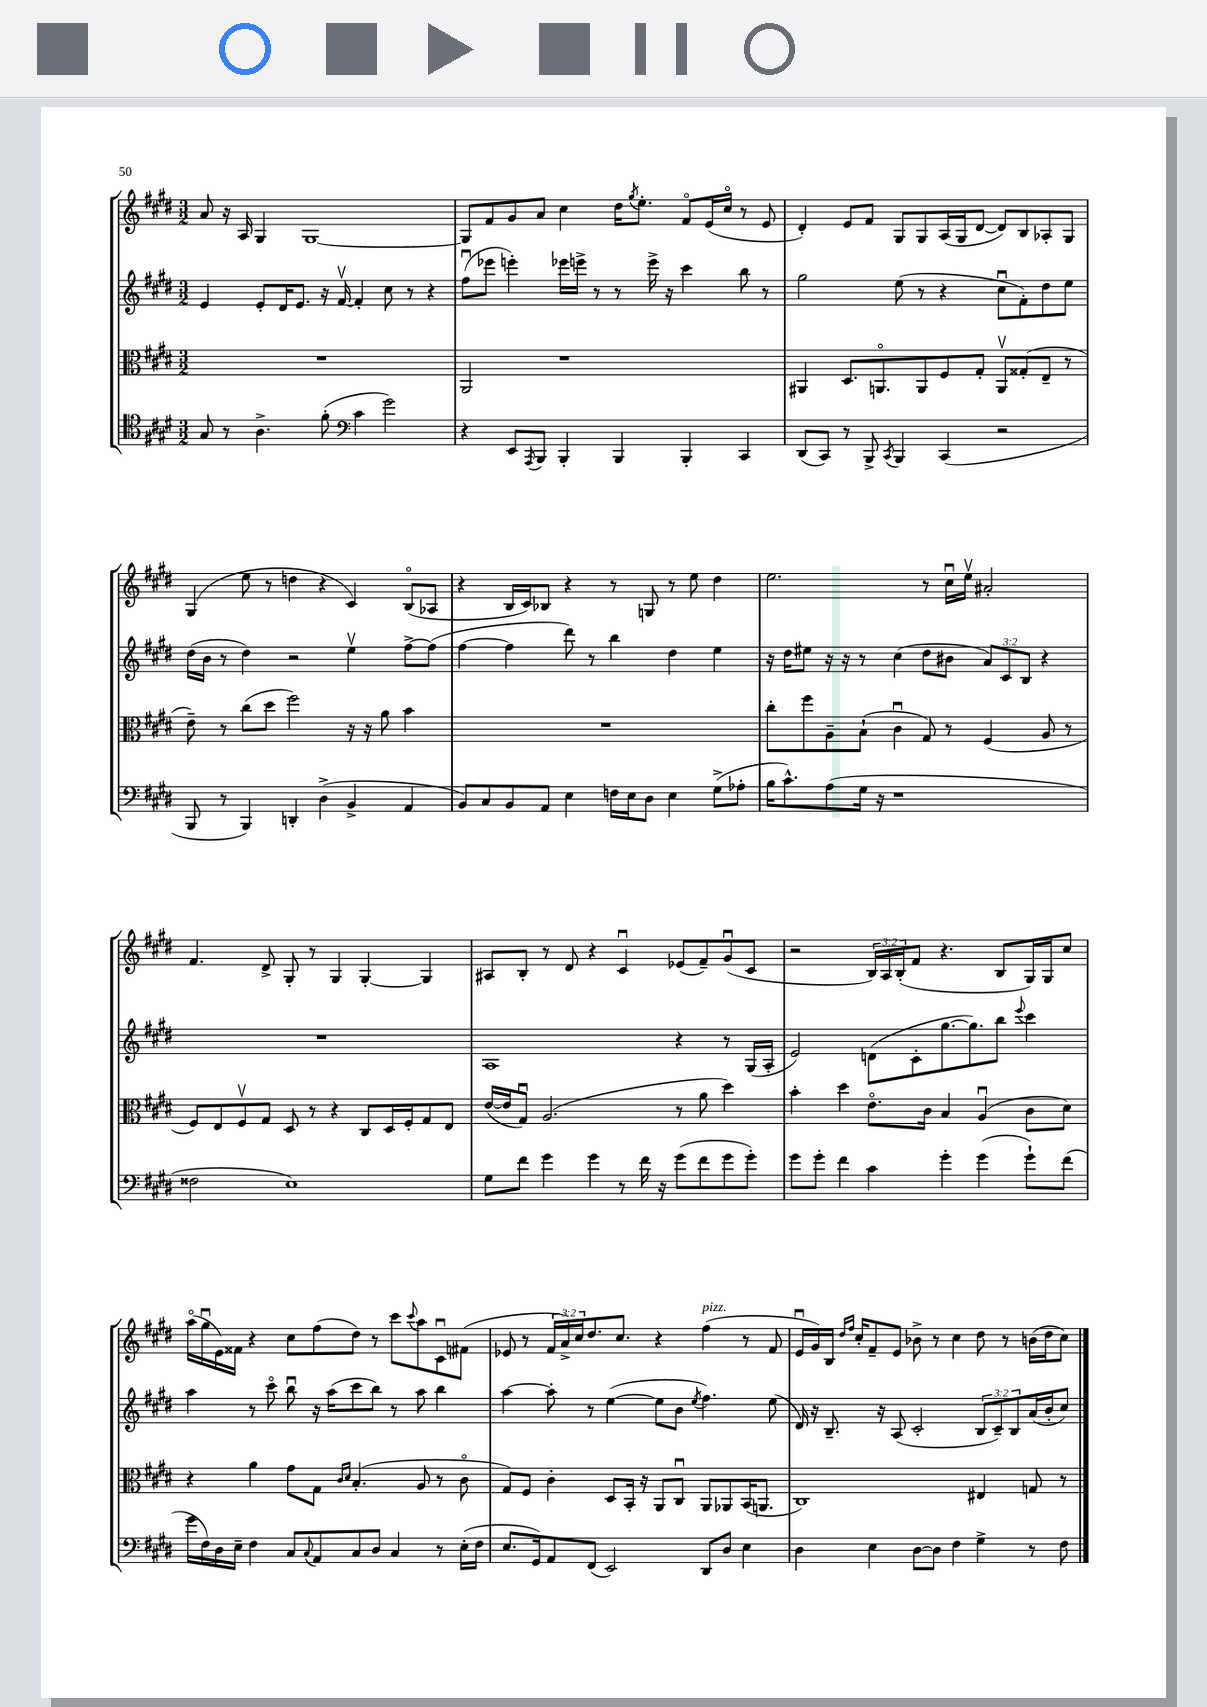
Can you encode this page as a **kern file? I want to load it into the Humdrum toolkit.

**kern	**kern	**kern	**kern
*part4	*part3	*part2	*part1
*staff4	*staff3	*staff2	*staff1
*clefC4	*clefC3	*clefG2	*clefG2
*k[f#c#g#d#]	*k[f#c#g#d#]	*k[f#c#g#d#]	*k[f#c#g#d#]
*M3/2	*M3/2	*M3/2	*M3/2
=22	=22	=22	=22
8G#/	1.r	4e/	8a/
8r	.	.	16r
.	.	.	16A/
4.A^\	.	8e'/L	4G#/
.	.	16d#/K	.
.	.	8.e/J	.
.	.	.	[1G#
(8f#'\	.	16r	.
.	.	[16f#v/	.
*clefF4	*	*	*
4c#\	.	4f#'/]	.
2g#\)	.	8cc#\	.
.	.	8r	.
.	.	4r	.
=23	=23	=23	=23
4r	2AA/	(8ff#u\L	8G#/L]
.	.	8eee-X\J	8f#/
8EE/L	.	4eeen'\)	8g#/
8qAAA/	.	.	.
8BBB/J	.	.	8a/J
4BBB'/	1r	16eee-X\LL	4cc#\
.	.	16eeen^\JJ	.
.	.	8r	.
4BBB/	.	8r	16dd#\KL
.	.	.	8qgg#/
.	.	.	8.ee'\J
.	.	16eee^\	.
.	.	16r	.
4BBB'/	.	4ccc#\	8f#/L
.	.	.	(16e/L
.	.	.	16cc#/JJ
4CC#/	.	8bb\	8r
.	.	8r	8e/
=24	=24	=24	=24
(8DD#/L	4AA#X/	2gg#\	4d#'/)
8CC#/J)	.	.	.
8r	8.D#/L	.	8e/L
8BBB^/	.	.	8f#/J
.	8.AAn/	.	.
8qCC#/	.	.	.
4BBB/	.	(8ee\	8G#/L
.	8AA/	8r	8G#/
(4CC#/	8F#/	4r	(16A/L
.	.	.	16G#/J
.	8G#'/J	.	[8d#/J
2r	8AAv/L	8cc#u\L	8d#/L])
.	(8G##X'/	8f#'\)	8B/
.	8E~/J	8dd#\	8A-X'/
.	8r	8ee\J	8G#/J
!!LO:LB:g=z
=25	=25	=25	=25
8BBB/	8e~\)	(16dd#\LL	(4G#/
.	.	16b\JJ	.
8r	8r	8r	.
4BBB/)	(8cc#\L	4dd#\)	8ee\
.	8dd#\J	.	8r
4DDn'/	2ff#\)	2r	4ddn\
(4D#^\	.	.	4r
4BB^/	16r	4eev\	4c#/)
.	16r	.	.
.	8a\	.	.
4AA/	4b\	[8ff#^\L	(8B/L
.	.	(8ff#\J]	8A-X/J
=26	=26	=26	=26
8BB/L)	1.r	[4ff#\	4r
8C#/	.	.	.
8BB/	.	4ff#\]	16B/LL
.	.	.	16c#/J)
8AA/J	.	.	8B-X/J
4E\	.	8ddd#\)	4r
.	.	8r	.
16Fn\LL	.	4bb\	8r
16E\J	.	.	.
8D#\J	.	.	8Gn/
4E\	.	4dd#\	8r
.	.	.	8ee\
(8G#^\L	.	4ee\	4dd#\
8A-X'\J	.	.	.
=27	=27	=27	=27
16B\KL	8cc#'\L	16r	2.ee\
8.c#^^\)	.	16dd#\KL	.
.	8ff#\	8ee#X\J	.
(8A\	8A~\	16r	.
.	.	16r	.
16G#\Jk	(8B`\J	8r	.
16r	.	.	.
1r	4c#u\	(4cc#\	.
.	8G#/)	8dd#\L	8r
.	8r	8b#X\J	16cc#u\LL
.	.	.	16eev\JJ
.	(4F#/	12a/L)	2a#X'/
.	.	12c#/	.
.	.	12B/J	.
.	8A/	4r	.
.	8r	.	.
!!LO:LB:g=z
=28	=28	=28	=28
2F##X\	8F#/L)	1.r	4.f#/
.	8E/	.	.
.	8F#v/	.	.
.	8G#/J	.	8d#^/
1E)	8D#/	.	8G#'/
.	8r	.	8r
.	4r	.	4G#/
.	8C#/L	.	[4G#'/
.	16D#/L	.	.
.	16F#'/J	.	.
.	8G#/	.	4G#/]
.	8E/J	.	.
=29	=29	=29	=29
8G#\L	([16e/LL	1A	8A#X/L
.	16e/J]	.	.
8f#\J	8G#u/J)	.	8B'/J
4g#\	(2.A/	.	8r
.	.	.	8d#/
4g#\	.	.	4r
8r	.	.	4c#u/
16f#\	.	.	.
16r	.	.	.
(8g#\L	8r	4r	(8e-X/L
8f#\	8a\	.	8f#~/)
8g#\	4dd#\)	8r	(8g#u/
8g#'\J)	.	(16G#/LL	8c#/J
.	.	16A'/JJ	.
=30	=30	=30	=30
8g#\L	4b'\	2e/)	2r
8g#'\J	.	.	.
4f#\	4dd#\	.	.
4c#\	8.e\L	(8dn\L	24B/LL)
.	.	.	24A/
.	.	.	(24B'/J
.	.	8c#'\	8f#/J
.	16c#\Jk	.	.
4g#'\	4B/	[8.gg#\	4.r
.	.	8.gg#\])	.
(4g#\	(4Au/	.	.
.	.	8bb\J	8B/L
.	.	8qqeee/	.
8g#`\L)	8c#\L	4ccc#\	16G#/L)
.	.	.	16G#/J
(8f#\J	8d#\J)	.	8cc#/J
!!LO:LB:g=z
=31	=31	=31	=31
16g#\LL	4r	4aa\	(16aa\LL
16F#\)	.	.	16gg#u\
16D#\	.	.	16e\)
16E~\JJ	.	.	16f##X\JJ
4F#\	4a\	8r	4r
.	.	8ccc#\	.
8C#/L	8g#\L	8bbu\	8cc#\L
8qqC#/	.	.	.
8AA/	8G#\J	16r	(8ff#\
.	.	(16aa\KL	.
.	16qqc#/LL	.	.
.	16qqd#/JJ	.	.
8C#/	(4.B'/	8ccc#\	8dd#\J)
8D#/J	.	8bb\J)	8r
4C#/	.	8r	8ccc#\L
.	.	.	8qqccc#/
.	8A/	8aa\	8aa\
8r	8r	4bb\	8c#u\
(16E'\LL	8c#\	.	(8f#X\J
16F#\JJ	.	.	.
=32	=32	=32	=32
8.E/L	8G#/L)	[4aa\	8e-X/
.	8F#/J	.	8r
16GG#/k)	.	.	.
8AA/	4c#'\	8aa'\]	24f#/LL
.	.	.	24a^/)
.	.	.	24cc#/J
(8FF#/J	.	8r	8.dd#/
2EE/)	8D#/L	([4ee\	.
.	.	.	8.cc#/J
.	16BB'/Jk	.	.
.	16r	.	.
.	8AA/L	8ee\L]	4r
.	8C#u/J	8b\J	.
.	.	8qee/	.
!	!	!	!LO:TX:a:i:t=pizz.
8DD#/L	8AA/L	4.ff#\)	(4ff#\
8D#/J	8AA-X/	.	.
4E\	(16BB/K	.	8r
.	8.AAn/J	.	.
.	.	(8ee\	8f#/
=33	=33	=33	=33
4D#\	1C#)	16d#/)	16eu/LL
.	.	16r	16g#/)
.	.	8.B~/	16B/JJ
.	.	.	16qqdd#/LL
.	.	.	16qqff#/JJ
.	.	.	16cc#'/KL
4E\	.	.	8f#~/
.	.	16r	.
.	.	(8A/	8e/J
[8D#\L	.	2c#'/	8b-X^\
8D#\J]	.	.	8r
4F#\	.	.	4cc#\
4G#^\	4E#X/	12B/L	8dd#\
.	.	12c#~/)	.
.	.	.	8r
.	.	12B/	.
8r	8Gn/	(16a/L	(16bn\LL
.	.	16b'/J	16dd#\J
8F#\	8r	8cc#/J)	8cc#\J)
==	==	==	==
*-	*-	*-	*-
